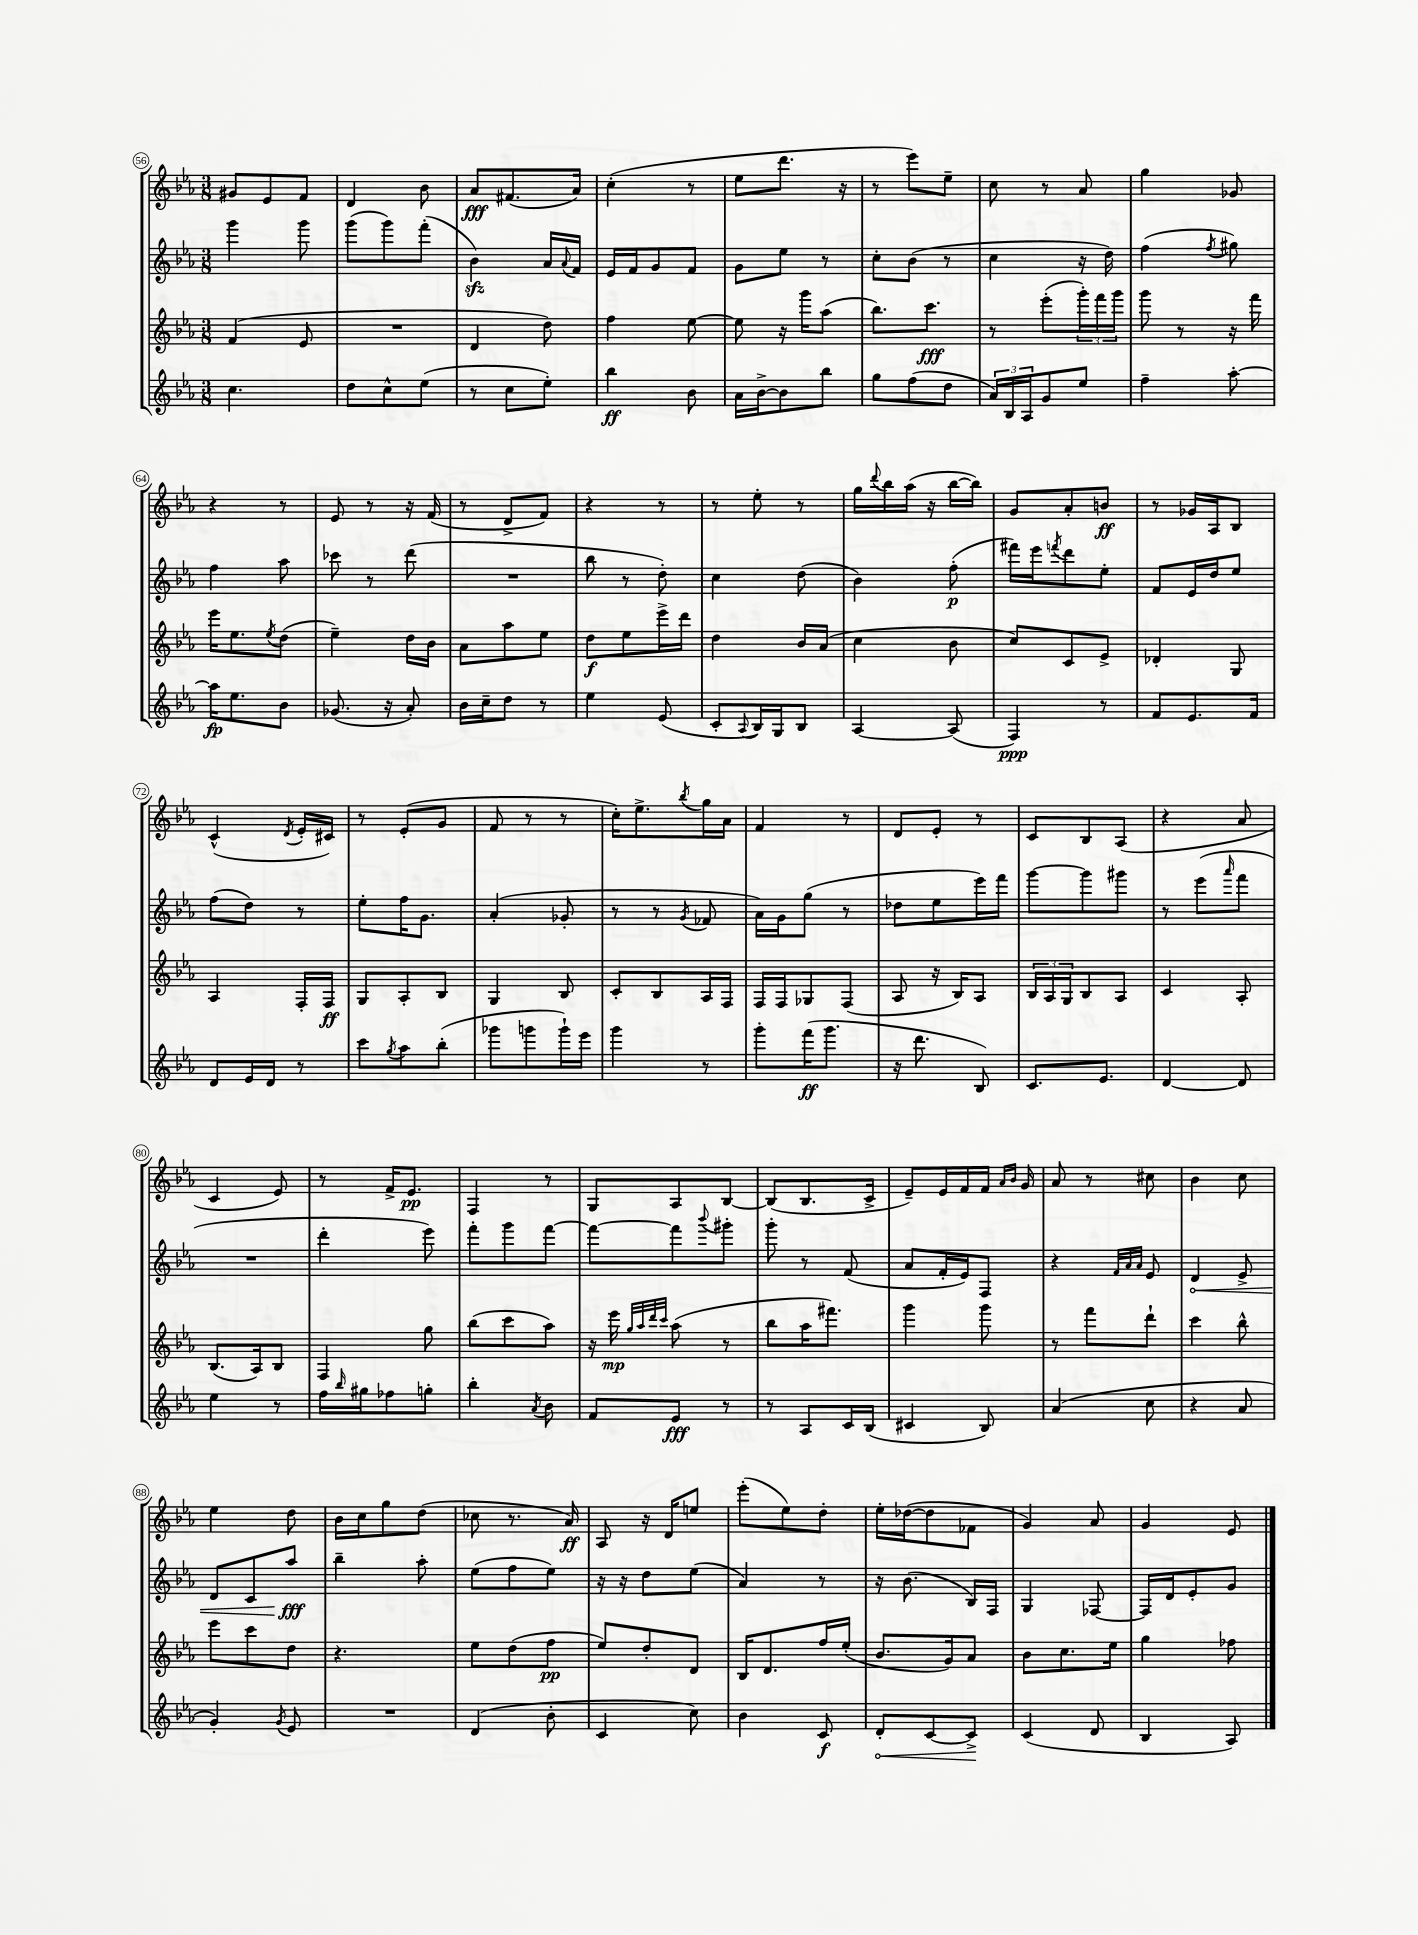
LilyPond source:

<<
\new StaffGroup <<
\new Staff = "s0" {
    \clef treble \key ees \major \numericTimeSignature \time 3/8
    gis'8 ees'8 f'8 |
    d'4 bes'8 |
    aes'8\fff fis'8.( aes'16) |
    c''4-.( r8 |
    ees''8 d'''8. r16 |
    r8 ees'''8) ees''8-- |
    c''8 r8 aes'8 |
    g''4 ges'8 |
    r4 r8 |
    ees'8 r8 r16 f'16( |
    r8 d'8-> f'8) |
    r4 r8 |
    r8 ees''8-. r8 |
    g''16 \appoggiatura { d'''8 } bes''16 aes''16( r16 bes''16~ bes''16) |
    g'8 aes'8-. b'8\ff |
    r8 ges'16 aes16 bes8 |
    c'4-^( \acciaccatura { d'8 } ees'16-. cis'16) |
    r8 ees'8-.( g'8 |
    f'8 r8 r8 |
    c''16-.) ees''8.-> \acciaccatura { bes''8 } g''16 aes'16 |
    f'4 r8 |
    d'8 ees'8-. r8 |
    c'8 bes8 aes8( |
    r4 aes'8 |
    c'4 ees'8) |
    r8 f'16-> ees'8.\pp |
    f4 r8 |
    g8 aes8 bes8~ |
    bes8( bes8. c'16-> |
    ees'8--) ees'16 f'16 f'16 \grace { aes'16 bes'16 } g'16 |
    aes'8 r8 cis''8 |
    bes'4 c''8 |
    ees''4 d''8 |
    bes'16 c''16 g''8 d''8( |
    ces''8 r8. aes'16\ff) |
    aes8 r16 d'16 e''8 |
    ees'''8-.( ees''8) d''8-. |
    ees''16-. des''16~( des''8 fes'8 |
    g'4) aes'8 |
    g'4 ees'8 \bar "|." |
}
\new Staff = "s1" {
    \clef treble \key ees \major \numericTimeSignature \time 3/8
    g'''4 g'''8 |
    g'''8( g'''8) f'''8-.( |
    bes'4\sfz) aes'16 \appoggiatura { aes'8 } f'16 |
    ees'16 f'16 g'8 f'8 |
    g'8 ees''8 r8 |
    c''8-. bes'8( r8 |
    c''4 r16 d''16) |
    f''4( \acciaccatura { f''8 } gis''8) |
    f''4 aes''8 |
    ces'''8 r8 d'''8( |
    R4. |
    bes''8 r8 d''8-.) |
    c''4 d''8( |
    bes'4) f''8-.\p( |
    fis'''16) ees'''16 \acciaccatura { f'''8 } d'''8 ees''8-. |
    f'8 ees'16 d''16 ees''8 |
    f''8( d''8) r8 |
    ees''8-. f''16 g'8. |
    aes'4-.( ges'8-. |
    r8 r8 \acciaccatura { g'8 } fes'8 |
    aes'16) g'16 g''8( r8 |
    des''8 ees''8 ees'''16) f'''16 |
    g'''8~ g'''8 gis'''8 |
    r8 ees'''8( \grace { aes'''16 } f'''8 |
    R4. |
    d'''4-. ees'''8) |
    f'''8-. g'''8 f'''8~ |
    f'''8~ f'''8 \appoggiatura { bes'''8 } gis'''8-. |
    g'''8-. r8 f'8( |
    aes'8 f'16-. ees'16) f8 |
    r4 \grace { f'32 aes'32 aes'32 } ees'8 |
    \once \override Hairpin.circled-tip = ##t d'4\< ees'8-> |
    d'8 c'8 aes''8\fff\! |
    bes''4-- aes''8-. |
    ees''8( f''8 ees''8) |
    r16 r16 d''8 ees''8( |
    aes'4) r8 |
    r16 bes'8.( bes16) f16 |
    g4 fes8~ |
    fes16 d'16 ees'8-. g'8 \bar "|." |
}
\new Staff = "s2" {
    \clef treble \key ees \major \numericTimeSignature \time 3/8
    f'4( ees'8 |
    R4. |
    d'4 d''8) |
    f''4 ees''8~ |
    ees''8 r16 g'''16 aes''8( |
    bes''8.) c'''8.\fff |
    r8 ees'''8-.( \tuplet 3/2 { g'''16-.) f'''16 g'''16 } |
    g'''8 r8 r16 f'''16 |
    ees'''16 ees''8. \acciaccatura { ees''8 } d''8( |
    ees''4--) d''16 bes'16 |
    aes'8 aes''8 ees''8 |
    d''8\f ees''8 ees'''16-> d'''16 |
    d''4 bes'16 aes'16( |
    c''4 bes'8 |
    c''8) c'8 ees'8-> |
    des'4-. g8 |
    aes4 f16-. f16\ff |
    g8 aes8-. bes8 |
    g4 bes8 |
    c'8-. bes8 aes16 f16 |
    f16 f16 ges8 f8( |
    aes8 r16 bes16) aes8 |
    \tuplet 3/2 { bes16 aes16 g16 } bes8 aes8 |
    c'4 aes8-. |
    bes8.( aes16) bes8 |
    f4 g''8 |
    bes''8( c'''8 aes''8) |
    r16 ees'''16\mp \grace { g''32 aes''32 d'''32 c'''32 } aes''8( r8 |
    bes''8 aes''16 fis'''8.) |
    g'''4 g'''8 |
    r8 f'''8 d'''8-! |
    c'''4 bes''8-^ |
    ees'''8 c'''8 d''8 |
    r4. |
    ees''8 d''8( f''8\pp |
    ees''8) d''8-. d'8 |
    bes16 d'8. f''16 ees''16-.( |
    bes'8. g'16) aes'8 |
    bes'8 c''8. ees''16 |
    g''4 fes''8 \bar "|." |
}
\new Staff = "s3" {
    \clef treble \key ees \major \numericTimeSignature \time 3/8
    c''4. |
    d''8 c''8-^ ees''8( |
    r8 c''8 ees''8-.) |
    bes''4\ff bes'8 |
    aes'16 bes'16~-> bes'8 bes''8 |
    g''8 f''8( d''8 |
    \tuplet 3/2 { aes'16) bes16 aes16 } g'8 ees''8 |
    f''4-- aes''8~-. |
    aes''16\fp ees''8. bes'8 |
    ges'8.( r16 aes'8-.) |
    bes'16 c''16-- d''8 r8 |
    ees''4 ees'8( |
    c'8-. \appoggiatura { aes8 } bes16) g16 bes8 |
    aes4~ aes8( |
    f4\ppp) r8 |
    f'8 ees'8. f'16 |
    d'8 ees'16 d'16 r8 |
    c'''8 \acciaccatura { g''8 } aes''8 bes''8-.( |
    ges'''8 g'''8 g'''16-!) ees'''16 |
    g'''4 r8 |
    g'''8-. f'''16\ff( g'''8. |
    r16 d'''8. bes8) |
    c'8. ees'8. |
    d'4~ d'8 |
    ees''4 r8 |
    f''16 \grace { bes''16 } gis''16 fes''8 g''8-. |
    bes''4-. \acciaccatura { aes'8 } bes'8 |
    f'8 ees'8\fff r8 |
    r8 aes8 c'16 bes16( |
    cis'4 bes8) |
    aes'4( c''8 |
    r4 aes'8 |
    g'4-.) \acciaccatura { g'8 } ees'8 |
    R4. |
    d'4( bes'8-. |
    c'4 c''8) |
    bes'4 c'8\f |
    \once \override Hairpin.circled-tip = ##t d'8-.\< c'8~ c'8->\! |
    c'4( d'8 |
    bes4 aes8) \bar "|." |
}
>>
>>
\layout { \context { \Score currentBarNumber = #56 \override BarNumber.stencil = #(make-stencil-circler 0.1 0.3 ly:text-interface::print) } }
